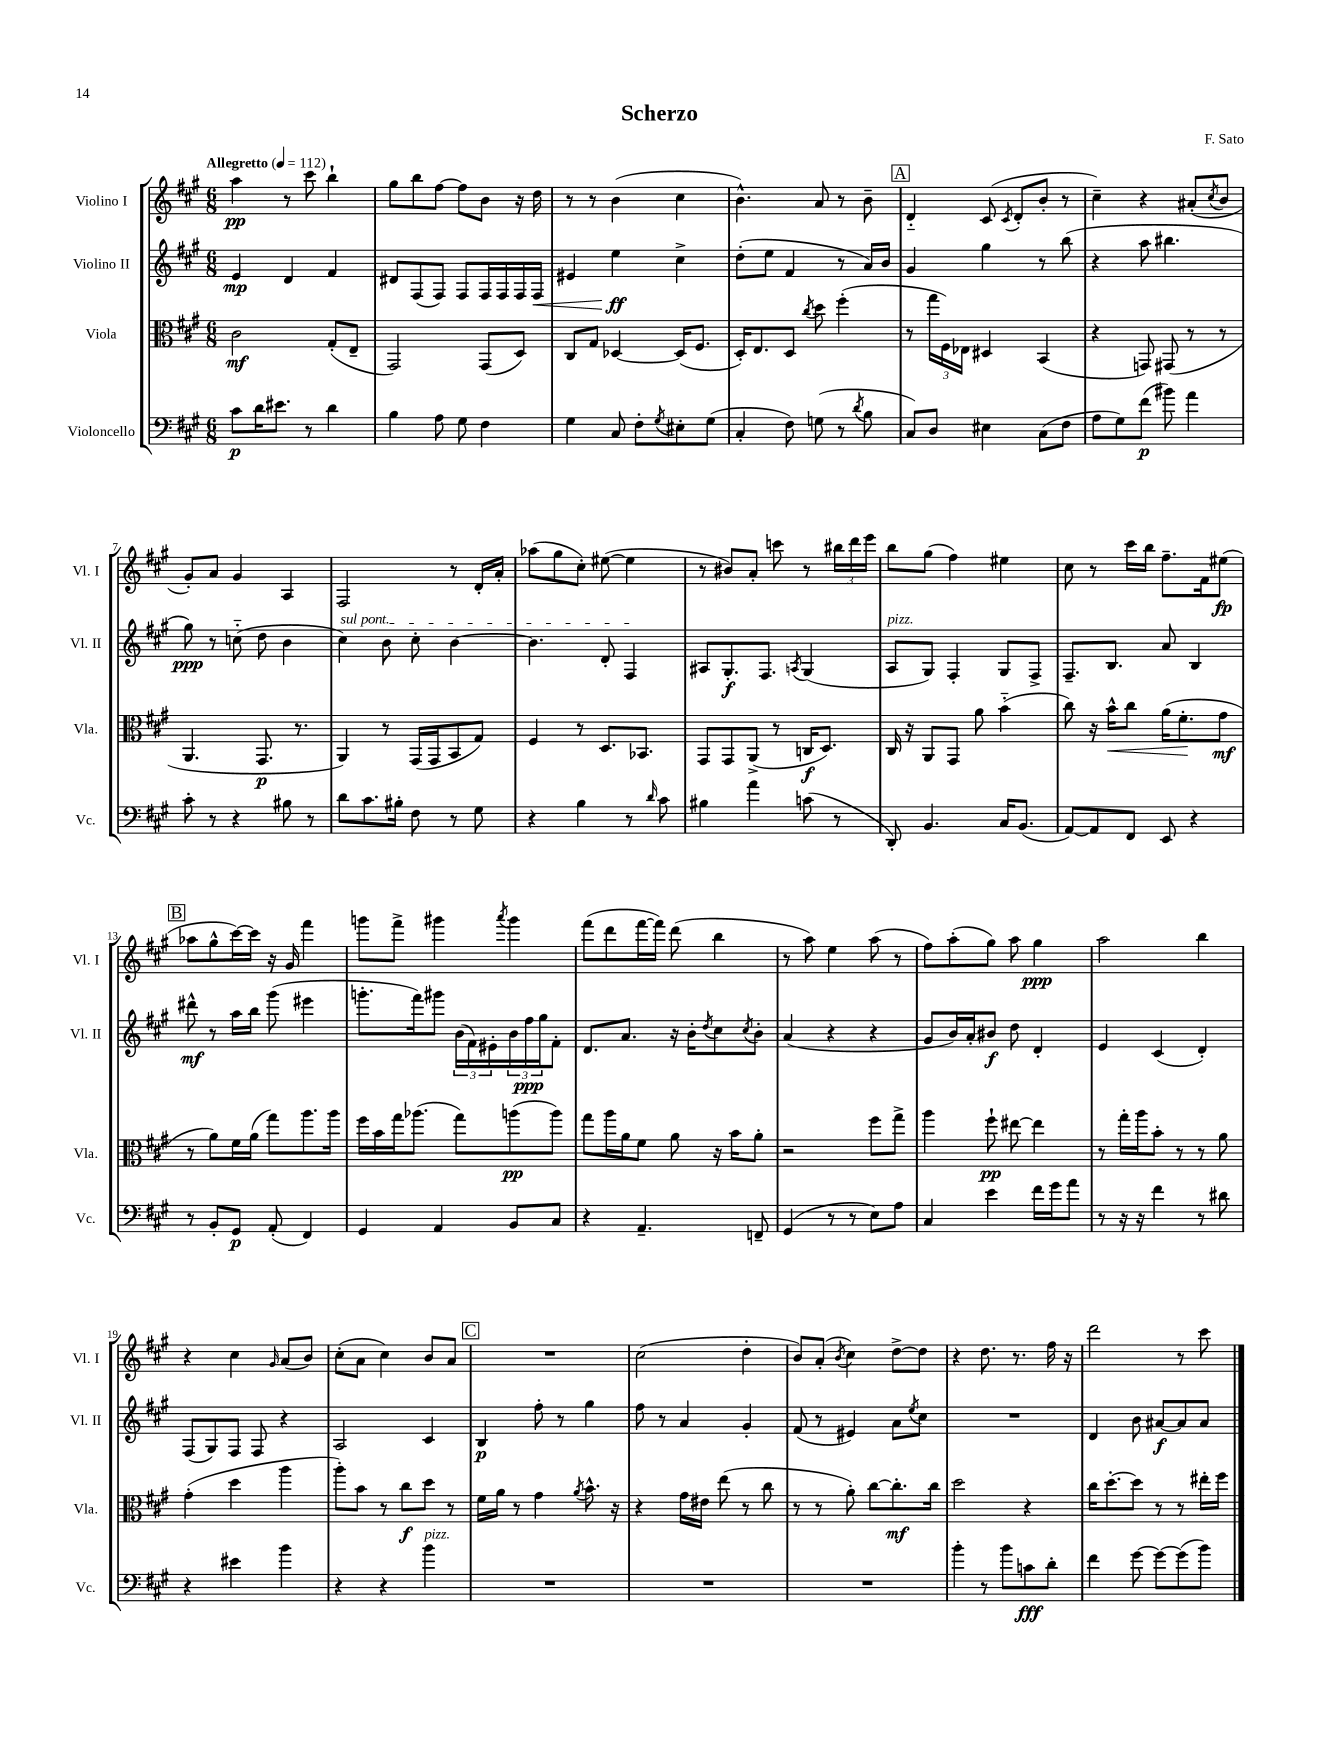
\header { title = "Scherzo" composer = "F. Sato" }
<<
\new StaffGroup <<
\new Staff = "s0" \with { instrumentName = "Violino I" shortInstrumentName = "Vl. I" } {
    \clef treble \key a \major \numericTimeSignature \time 6/8 \tempo "Allegretto" 4 = 112
    a''4\pp r8 cis'''8 b''4-! |
    gis''8 b''8 fis''8~ fis''8 b'8 r16 d''16 |
    r8 r8 b'4( cis''4 |
    b'4.-^) a'8 r8 b'8-- |
    \mark \markup { \box "A" } d'4-_ cis'8( \acciaccatura { cis'8 } d'8-. b'8-. r8 |
    cis''4--) r4 ais'8-.( \acciaccatura { cis''8 } b'8 |
    gis'8-.) a'8 gis'4 a4 |
    fis2 r8 d'16-. a'16-. |
    aes''8( gis''8 cis''8-.) eis''8~( eis''4 |
    r8 bis'8) a'8-. c'''8 r8 \tuplet 3/2 { bis''16 d'''16 e'''16 } |
    b''8 gis''8( fis''4) eis''4 |
    cis''8 r8 cis'''16 b''16 fis''8.-- fis'16 eis''8\fp( |
    \mark \markup { \box "B" } aes''8 gis''8-^ cis'''16~) cis'''16 r16 gis'16 fis'''4 |
    g'''8 fis'''8-> gis'''4 \acciaccatura { a'''8 } gis'''4 |
    fis'''8( d'''8 fis'''16~ fis'''16) d'''8( b''4 |
    r8 a''8) e''4 a''8( r8 |
    fis''8) a''8-.( gis''8) a''8 gis''4\ppp |
    a''2 b''4 |
    r4 cis''4 \grace { gis'16 } a'8( b'8) |
    cis''8-.( a'8 cis''4) b'8 a'8 |
    \mark \markup { \box "C" } R2. |
    cis''2( d''4-. |
    b'8) a'8-.( \acciaccatura { b'8 } cis''4) d''8~-> d''8 |
    r4 d''8. r8. fis''16 r16 |
    d'''2 r8 cis'''8 \bar "|." |
}
\new Staff = "s1" \with { instrumentName = "Violino II" shortInstrumentName = "Vl. II" } {
    \clef treble \key a \major \numericTimeSignature \time 6/8
    e'4\mp d'4 fis'4 |
    dis'8 fis8( fis8) fis8 fis16 fis16 fis16 fis16\< |
    eis'4 e''4\ff\! cis''4-> |
    d''8-.( e''8 fis'4 r8 a'16) b'16 |
    \mark \markup { \box "A" } gis'4 gis''4 r8 b''8( |
    r4 a''8 bis''4. |
    gis''8\ppp) r8 c''8-_( d''8 b'4 |
    \once \override TextSpanner.bound-details.left.text = \markup { \italic "sul pont." } cis''4\startTextSpan) b'8 cis''8-. b'4~ |
    b'4. d'8-. fis4\stopTextSpan |
    ais8 gis8.-.\f fis8. \acciaccatura { a8 } gis4( |
    a8^\markup { \italic "pizz." } gis8) fis4-. gis8 fis8-> |
    fis8.-- b8. a'8 b4 |
    \mark \markup { \box "B" } dis'''8-^\mf r8 a''16 b''16 gis'''8( eis'''4 |
    g'''8.-. fis'''16) gis'''8 \tuplet 3/2 { b'16( fis'16) eis'16-. } \tuplet 3/2 { b'16 fis''16\ppp gis''16 } fis'8-. |
    d'8. a'8. r16 b'16-. \acciaccatura { d''8 } cis''8 \acciaccatura { cis''8 } b'8-. |
    a'4( r4 r4 |
    gis'8 b'16) a'16-. bis'8\f d''8 d'4-. |
    e'4 cis'4( d'4-.) |
    fis8( gis8) fis8 fis8 r4 |
    a2 cis'4 |
    \mark \markup { \box "C" } b4\p fis''8-. r8 gis''4 |
    fis''8 r8 a'4 gis'4-. |
    fis'8( r8 eis'4) a'8 \acciaccatura { e''8 } cis''8 |
    R2. |
    d'4 b'8 ais'8~\f ais'8 ais'8 \bar "|." |
}
\new Staff = "s2" \with { instrumentName = "Viola" shortInstrumentName = "Vla." } {
    \clef alto \key a \major \numericTimeSignature \time 6/8
    cis'2\mf gis8-.( e8-- |
    gis,2) gis,8( d8) |
    cis8 gis8 des4~ des16( fis8. |
    d16-.) e8. d8 \acciaccatura { cis''8 } d''8 fis''4-.( |
    \mark \markup { \box "A" } r8 \tuplet 3/2 { gis''16 fis16) ees16 } dis4 b,4( |
    r4 g,8) gis,8( r8 r8 |
    a,4. gis,8.\p r8. |
    a,4) r8 gis,16( gis,16 b,8 gis8) |
    fis4 r8 d8. bes,8. |
    gis,8 gis,8 a,8->( r8 c16\f d8.) |
    cis16 r16 a,8 gis,8 a'8 b'4-_( |
    cis''8) r16 b'16-^\< cis''8 a'16( fis'8.-.\! gis'8\mf |
    \mark \markup { \box "B" } r8 a'8) fis'16 a'16( gis''8) a''8. a''16 |
    fis''16 b'16 gis''16 aes''8.( gis''8) a''8\pp( a''8) |
    gis''8 a''16 a'16 fis'8 a'8 r16 b'16 a'8-. |
    r2 fis''8 gis''8-> |
    a''4 fis''8-!\pp eis''8~ eis''4 |
    r8 gis''16-. a''16 b'8-. r8 r8 a'8 |
    gis'4-.( d''4 a''4 |
    a''8-.) b'8 r8 cis''8\f d''8 r8 |
    \mark \markup { \box "C" } fis'16 a'16 r8 gis'4 \acciaccatura { a'8 } b'8.-^ r16 |
    r4 gis'16 eis'16 e''8( r8 cis''8 |
    r8 r8 a'8-.) cis''8~ cis''8.-.\mf cis''16 |
    d''2 r4 |
    cis''16 d''8.~-. d''8 r8 r8 eis''16-. fis''16 \bar "|." |
}
\new Staff = "s3" \with { instrumentName = "Violoncello" shortInstrumentName = "Vc." } {
    \clef bass \key a \major \numericTimeSignature \time 6/8
    cis'8\p d'16 eis'8. r8 d'4 |
    b4 a8 gis8 fis4 |
    gis4 cis8 fis8-. \acciaccatura { gis8 } eis8-. gis8( |
    cis4-. fis8) g8( r8 \acciaccatura { d'8 } b8 |
    \mark \markup { \box "A" } cis8) d8 eis4 cis8( fis8 |
    a8 gis8) fis'8\p( bis'8) a'4 |
    cis'8-. r8 r4 bis8 r8 |
    d'8 cis'8. bis16-. fis8 r8 gis8 |
    r4 b4 r8 \grace { d'16 } cis'8 |
    bis4 a'4 c'8( r8 |
    d,8-.) b,4. cis16 b,8.( |
    a,8~) a,8 fis,8 e,8 r4 |
    \mark \markup { \box "B" } r8 b,8-. gis,8\p a,8-.( fis,4) |
    gis,4 a,4 b,8 cis8 |
    r4 a,4.-- f,8-- |
    gis,4( r8 r8 e8) a8 |
    cis4 e'4 fis'16 gis'16 a'8 |
    r8 r16 r16 fis'4 r8 dis'8 |
    r4 eis'4 b'4 |
    r4 r4 b'4^\markup { \italic "pizz." } |
    \mark \markup { \box "C" } R2. |
    R2. |
    R2. |
    b'4-. r8 b'8 c'8\fff d'8-. |
    fis'4 gis'8~ gis'8~ gis'8( b'8) \bar "|." |
}
>>
>>
